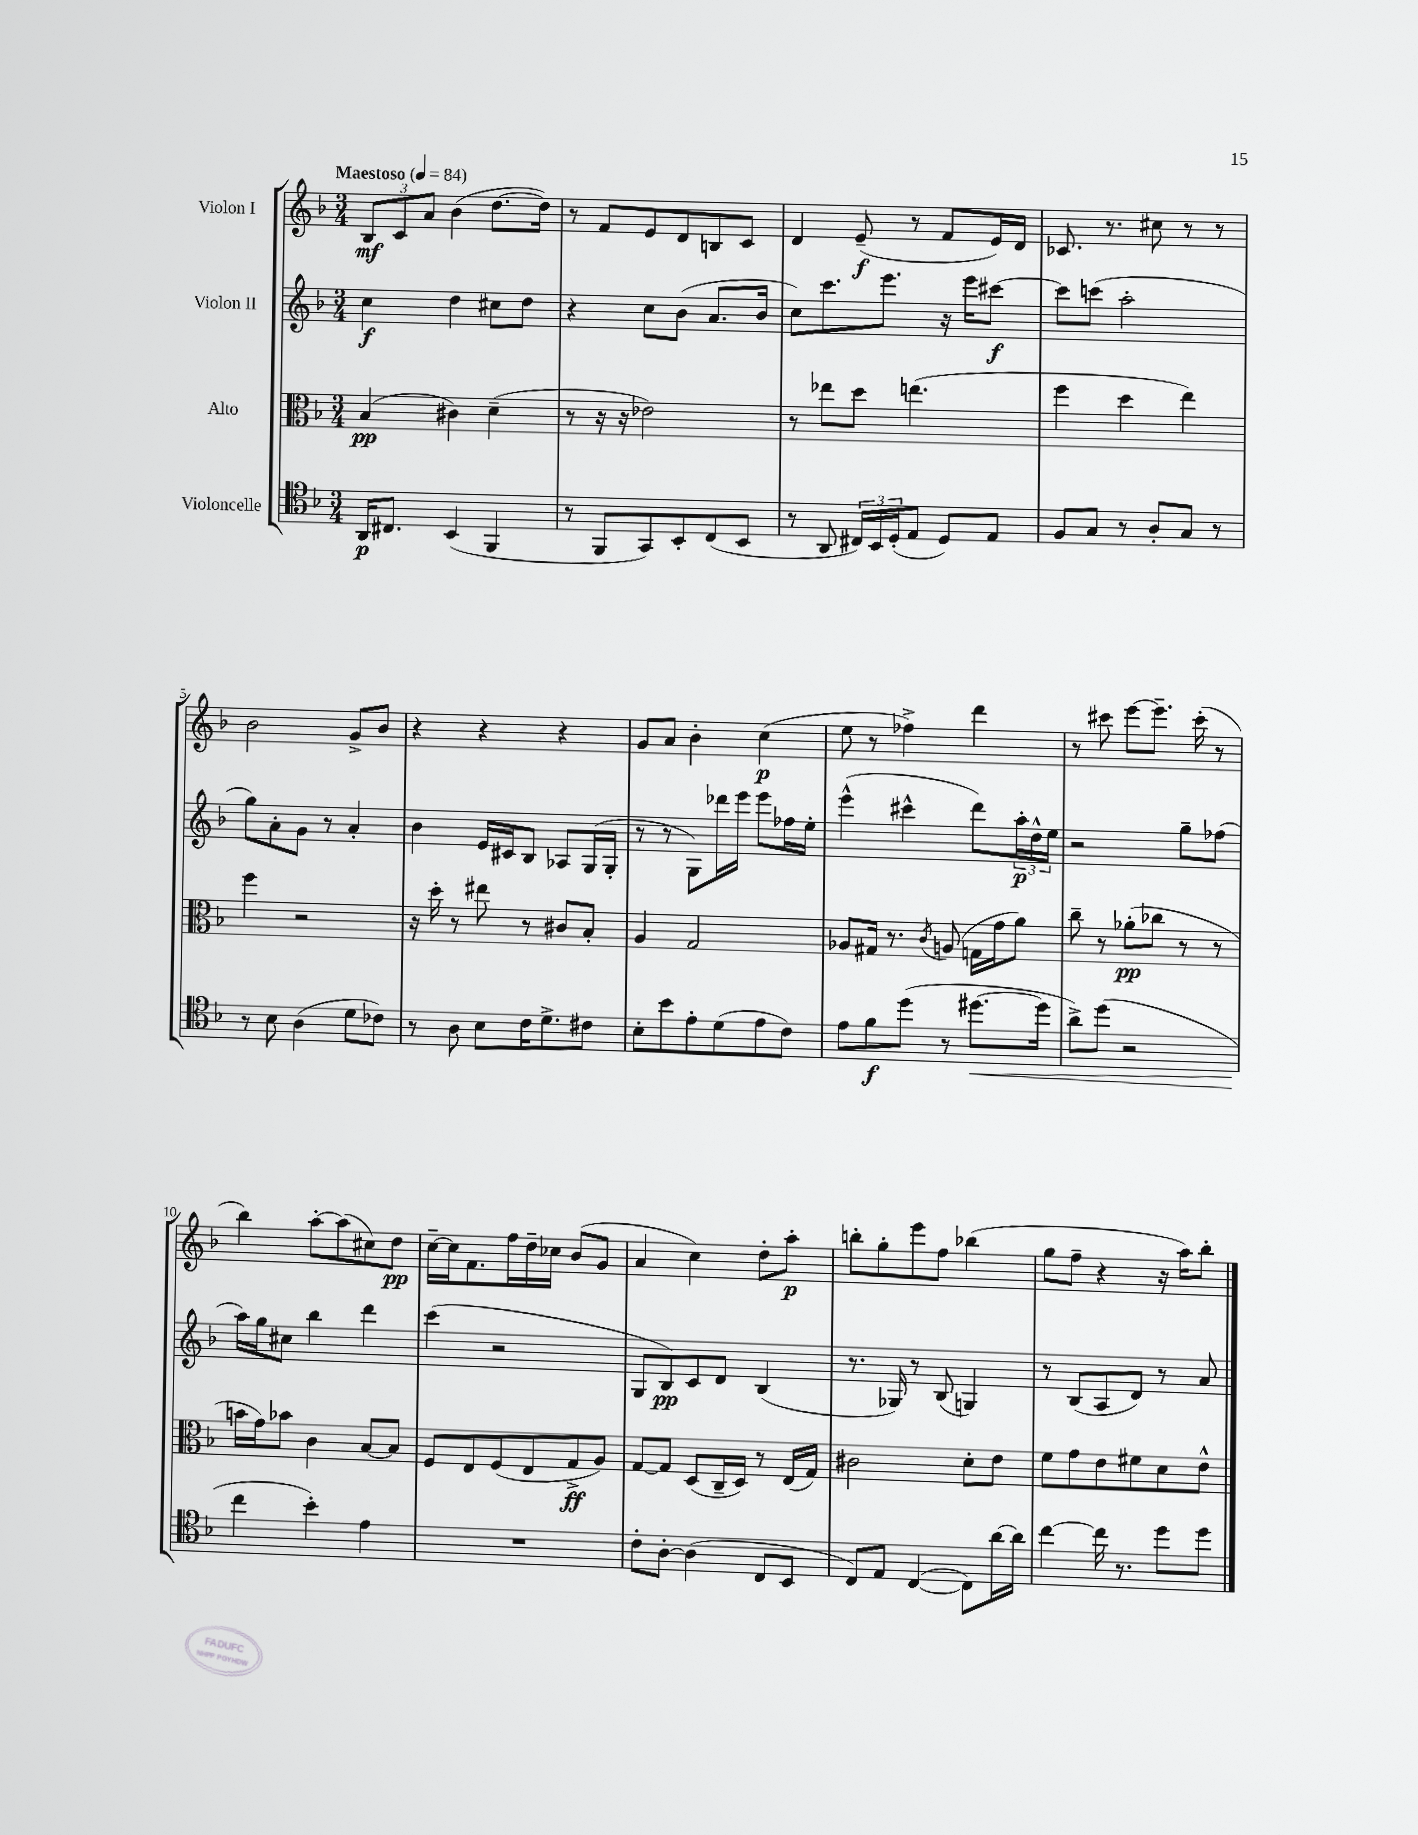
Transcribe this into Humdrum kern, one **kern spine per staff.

**kern	**kern	**kern	**kern
*staff4	*staff3	*staff2	*staff1
*clefC4	*clefC3	*clefG2	*clefG2
*k[b-]	*k[b-]	*k[b-]	*k[b-]
*M3/4	*M3/4	*M3/4	*M3/4
*MM84	*MM84	*MM84	*MM84
16AA	(4B-	4cc	12B-
8.C#	.	.	.
.	.	.	12c
.	.	.	12a
(4BB-	4c#)	4dd	(4b-
4FF	(4d~	8cc#	[8.dd
.	.	8dd	.
.	.	.	16dd])
=	=	=	=
8r	8r	4r	8r
8FF	16r	.	8f
.	16r	.	.
8GG)	2e-)	8cc	8e
8BB-'	.	(8b-	8d
(8C	.	8.a	8B
8BB-	.	.	8c
.	.	16b-	.
=	=	=	=
8r	8r	8cc)	4d
8AA	8ee-	8.ccc	.
24C#)	8dd	.	(8e~
24BB-	.	.	.
.	.	8.eee	.
(24D'	.	.	.
8E	(4.ee	.	8r
8D)	.	16r	8f
.	.	16eee	.
8E	.	[8ccc#	16e)
.	.	.	16d
=	=	=	=
8F	4ff	8ccc#]	8.c-
8G	.	(8ccc	.
.	.	.	8.r
8r	4dd	2aa'	.
8A'	.	.	8cc#
8G	4ee)	.	8r
8r	.	.	8r
=	=	=	=
8r	4ff	8gg)	2b-
8B-	.	8a'	.
(4A	2r	8g	.
.	.	8r	.
8d	.	4a'	8g^
8c-)	.	.	8b-
=	=	=	=
8r	16r	4b-	4r
.	16dd'	.	.
8A	8r	.	.
8B-	8ee#	16e	4r
.	.	16c#	.
16c	8r	8B-	.
8.d^	.	.	.
.	8c#	8A-	4r
8c#	8B-'	(16G	.
.	.	16G'	.
=	=	=	=
8B-'	4A	8r	8g
8b-	.	8r	8a
8e'	2G	8G)	4b-'
(8d	.	16ddd-	.
.	.	16eee	.
8e	.	8eee	(4cc
8c)	.	16ff-	.
.	.	16ee'	.
=	=	=	=
8e	8A-	(4eee^^	8ee
8f	16G#	.	8r
.	8.r	.	.
(8dd	.	4ccc#^^	4ff-^)
.	8qc	.	.
8r	(8A	.	.
[8.dd#	16G	8ddd)	4ddd
.	16g	.	.
.	8a)	24aa'	.
.	.	24dd^^	.
16dd#]	.	.	.
.	.	24ee	.
=	=	=	=
8a^)	8cc~	2r	8r
(8dd	8r	.	8ccc#
2r	(8a-'	.	[8eee
.	8cc-	.	8.eee~]
.	8r	8gg~	.
.	.	.	(16ccc#'
.	8r	(8ff-	8r
=	=	=	=
4cc	16b	16aa)	4bb-)
.	16g)	16gg	.
.	8b-	8cc#	.
4b-')	4c	4bb-	[8aa'
.	.	.	(8aa]
4e	[8B-	4ddd	8cc#)
.	8B-]	.	8dd
=	=	=	=
2.r	8F	(4ccc	[16cc~
.	.	.	16cc]
.	8E	.	8.f
.	(8F	2r	.
.	.	.	16ff
.	8E	.	16dd~
.	.	.	16cc-
.	8G^	.	(8b-
.	8A)	.	8g
=	=	=	=
8c'	[8G	8G	4a
[8A'	8G]	8B-)	.
(4A]	(8D	8c	4cc)
.	16C~	8d	.
.	16D)	.	.
8C	8r	(4B-	8dd'
8BB-	(16E	.	8aa'
.	16G)	.	.
=	=	=	=
8C)	2c#	8.r	8bb'
8E	.	.	8gg'
.	.	16G-)	.
([4C	.	8r	8eee
.	.	(8B-	8ff
8C])	8d'	4G)	(4bb-
[16a	8e	.	.
16a]	.	.	.
=	=	=	=
[4cc	8f	8r	8gg
.	8g	(8B-	8ff~
16cc]	8e	8A	4r
8.r	.	.	.
.	8f#	8d)	.
8dd	8d	8r	16r
.	.	.	16aa)
8dd	8e^^	8a	8bb-'
==	==	==	==
*-	*-	*-	*-
